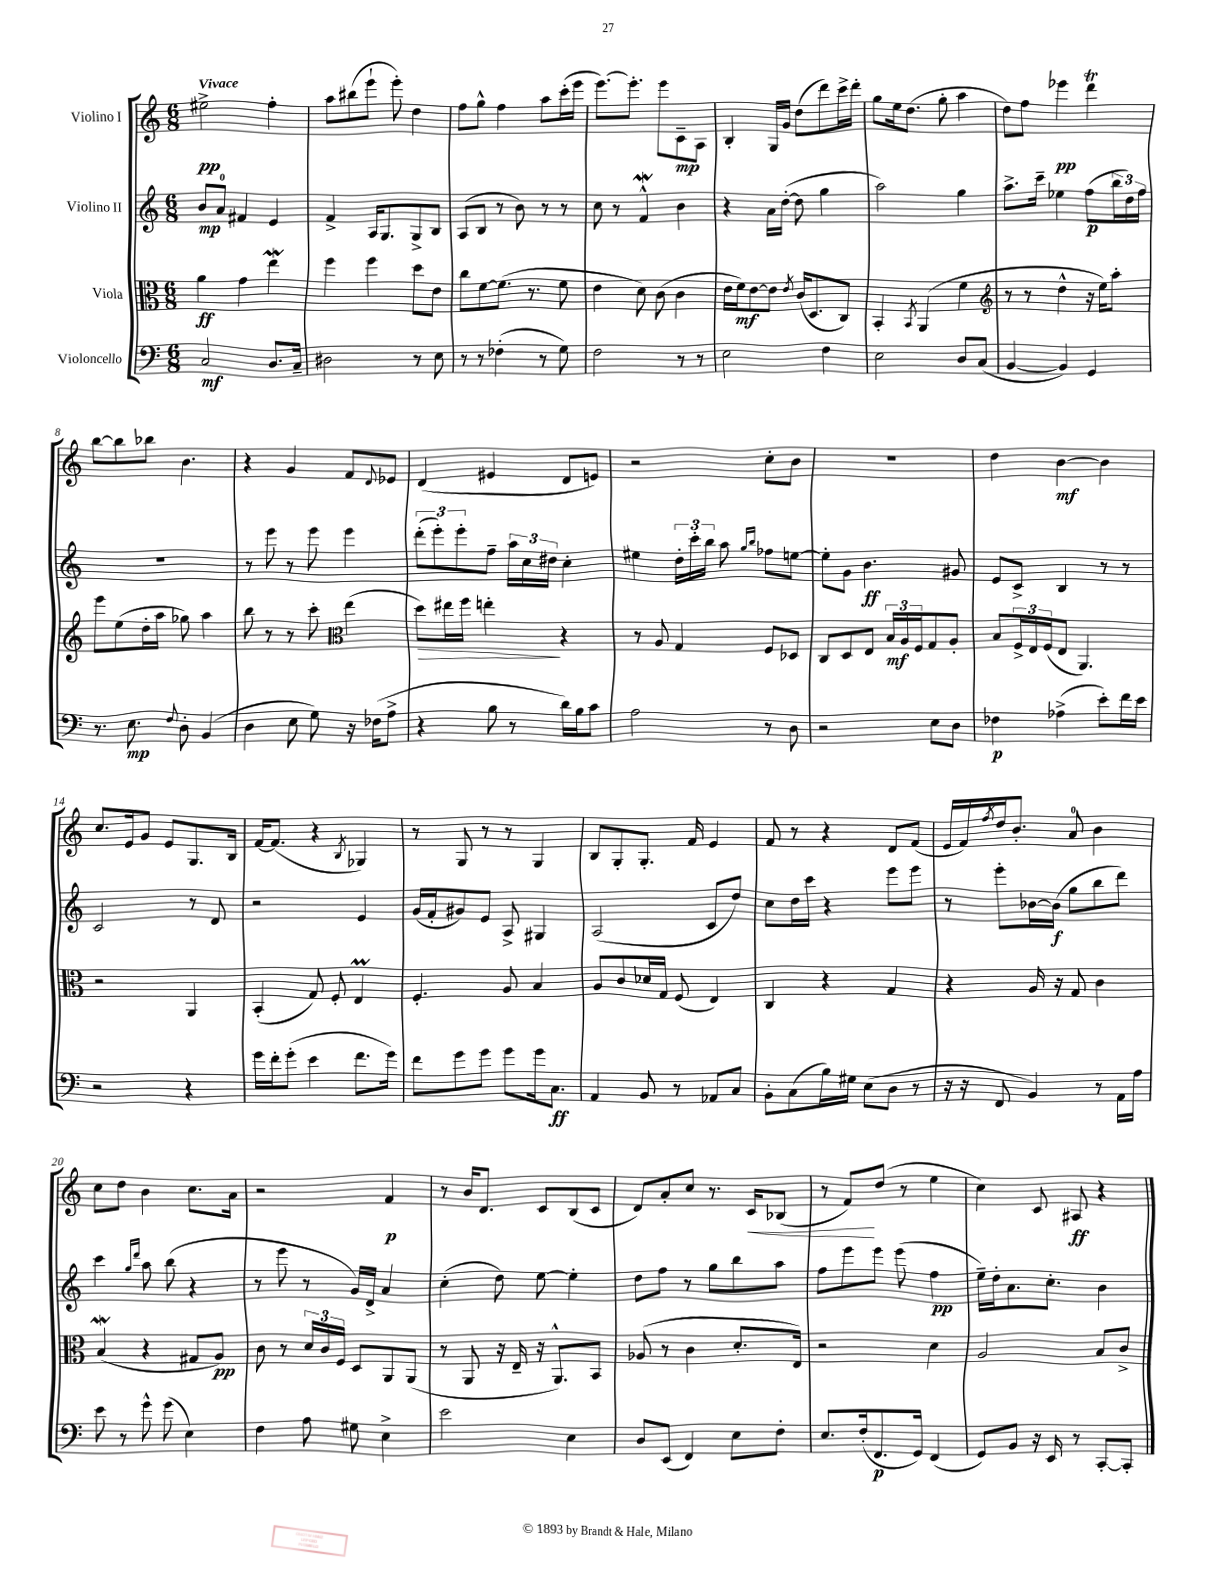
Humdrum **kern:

**kern	**kern	**kern	**kern
*staff4	*staff3	*staff2	*staff1
*clefF4	*clefC3	*clefG2	*clefG2
*k[]	*k[]	*k[]	*k[]
*M6/8	*M6/8	*M6/8	*M6/8
2C	4a	8b	2ee#^
.	.	8a	.
.	4g	4f#	.
8.D	4ee	4e	4ff'
16C~	.	.	.
=	=	=	=
2D#	4ff	4f^	8aa
.	.	.	(8bb#
.	4ff	16A	8eee`
.	.	8.G	.
.	.	.	8eee')
8r	8dd	8G^	4dd
8E	8e	8B	.
=	=	=	=
8r	8cc	(8A	8ff
8r	[8f	8B	8gg^^
(4F-'	(8.f]	8r	4ff
.	.	8b)	.
.	8.r	.	.
8r	.	8r	8aa
8G)	8f	8r	(16ccc'
.	.	.	16eee
=	=	=	=
2F	4e	8cc	[8.eee)
.	.	8r	.
.	.	.	8.eee']
.	8d)	4f^^	.
.	(8c	.	8eee
8r	4c	4b	8c~
8r	.	.	8A
=	=	=	=
2E	16e	4r	4B'
.	16f)	.	.
.	[8e	.	.
.	8e]	16a	16G
.	.	([16dd'	16g
.	8qe	.	.
.	(16c	8dd]	(8dd
.	8.D	.	.
4F	.	4gg	8ddd)
.	8C)	.	16ccc^
.	.	.	16ddd'
=	=	=	=
2E	4BB'	2aa)	8gg
.	.	.	16ee
.	.	.	(8.dd
.	8qBB	.	.
.	(4AA	.	.
.	.	.	8gg'
8D	4f	4gg	4aa
(8C	.	.	.
=	=	=	=
*	*clefG2	*	*
[4BB	8r	8.aa^	8dd)
.	8r	.	8ff
.	.	16ccc~	.
4BB])	4dd^^	4ee-	4eee-
4GG	16r	(8ff	4ddd
.	16ee)	.	.
.	8aa'	24bb	.
.	.	24dd)	.
.	.	24ff	.
=	=	=	=
8.r	8eee	2.r	[8bb
.	(8ee	.	8bb]
8.E	.	.	.
.	16dd'	.	8bb-
.	16aa	.	.
8qqF	.	.	.
8D'	8gg-)	.	4.b
(4BB	4aa	.	.
=	=	=	=
4D	8bb	8r	4r
.	8r	8eee	.
8E	8r	8r	4g
8G)	8ccc'	8eee	.
*	*clefC3	*	*
16r	(4ee	4eee	8f
(16F-	.	.	.
.	.	.	8qqd
8A^	.	.	8e-
=	=	=	=
4r	8dd)	(12ddd'	(4d
.	.	12eee')	.
.	16ee#	.	.
.	.	12eee'	.
.	16ff	.	.
8B	4ee'	8ff~	4e#
8r	.	24aa	.
.	.	24cc	.
.	.	24dd#	.
16d)	4r	4cc'	8d
16B	.	.	.
8c	.	.	8e)
=	=	=	=
2A	8r	4ee#	2r
.	8A	.	.
.	4G	24dd'	.
.	.	24ccc'	.
.	.	24bb	.
.	.	8aa	.
.	.	16qqgg	.
.	.	16qqbb	.
8r	8F	8ff-	8cc'
8D	8D-	[8ee	8b
=	=	=	=
2r	8C	8ee']	2.r
.	8D	8g	.
.	8E	4.b	.
.	24B	.	.
.	24A	.	.
.	24F	.	.
8E	8G	.	.
8D	8A'	8g#	.
=	=	=	=
4F-	8B	8e	4dd
.	24F^	8c^	.
.	24E	.	.
.	(24F	.	.
(4A-^	8E	4B	[4b
.	4.AA)	.	.
8e')	.	8r	4b]
16f	.	8r	.
16e	.	.	.
=	=	=	=
2r	2r	2c	8.cc
.	.	.	16e
.	.	.	8g
.	.	.	8e
4r	4AA	8r	8.G
.	.	8d	.
.	.	.	16B
=	=	=	=
16g	(4BB'	2r	[16f
16f'	.	.	(8.f]
(8g'	.	.	.
4e	8G)	.	4r
.	8F'	.	.
.	.	.	8qB
8.f	4E	4e	4G-)
16g)	.	.	.
=	=	=	=
8f	4.F'	(16g	8r
.	.	16f'	.
8g	.	8g#)	8G
8g	.	8e	8r
8g	8A	8A^	8r
16g	4B	4G#	4G
8.C	.	.	.
=	=	=	=
4AA	8A	(2A	8B
.	8c	.	8G'
8BB	16d-	.	8.G'
.	16G	.	.
8r	(8F	.	.
.	.	.	16f
8AA-	4E)	8c	4e
8C	.	8dd)	.
=	=	=	=
8BB'	4C	8cc	8f
(8C	.	16dd	8r
.	.	16ccc	.
16B)	4r	4r	4r
16G#	.	.	.
(8E	.	.	.
8D	4G	8eee	8d
8r	.	8eee	(8f
=	=	=	=
16r	4r	8r	16e
16r	.	.	16f)
.	.	.	8qff
8FF	.	8eee'	16dd
.	.	.	8.b'
4BB)	16A	[16b-	.
.	16r	(16b-]	.
.	8G	8gg	8a
8r	4c	8bb	4b
16AA	.	8ddd)	.
16A	.	.	.
=	=	=	=
8e	(4B	4ccc	8cc
8r	.	.	8dd
.	.	16qqgg	.
.	.	16qqddd	.
8g^^	4r	8aa	4b
(8g	.	(8bb	.
4E)	8G#	4r	8.cc
.	8A)	.	.
.	.	.	16a
=	=	=	=
4F	8c	8r	2r
.	8r	8eee	.
8A	24d	8r	.
.	24c	.	.
.	24F	.	.
8G#	8D	16g)	.
.	.	16d^	.
4E^	8AA	4a	4f
.	(8AA	.	.
=	=	=	=
2e	8r	(4cc'	8r
.	8AA	.	16b
.	.	.	8.d
.	16r	8dd)	.
.	16E~	.	.
.	16r	[8ee	8c
.	8.AA^^)	.	.
4E	.	4ee']	(8B
.	8BB	.	8c
=	=	=	=
8D	(8A-	8dd	8d)
(8EE	8r	8ff	8a'
4FF)	4c	8r	8cc
.	.	8gg	8.r
8E	8.d'	8bb	.
.	.	.	16c
8F'	.	8aa	(8B-
.	16E)	.	.
=	=	=	=
8.E	2r	8ff	8r
.	.	8eee	8f)
(16F'	.	.	.
8.FF	.	8eee	(8dd
.	.	(8eee	8r
16GG)	.	.	.
(4FF	4d	4ff	4ee
=	=	=	=
8GG)	2A	16ee~)	4cc)
.	.	16dd'	.
8BB	.	8.a	.
16r	.	.	8c
16EE	.	8.cc'	.
8r	.	.	8A#
[8CC'	8B	4b	4r
8CC']	8c^	.	.
==	==	==	==
*-	*-	*-	*-
